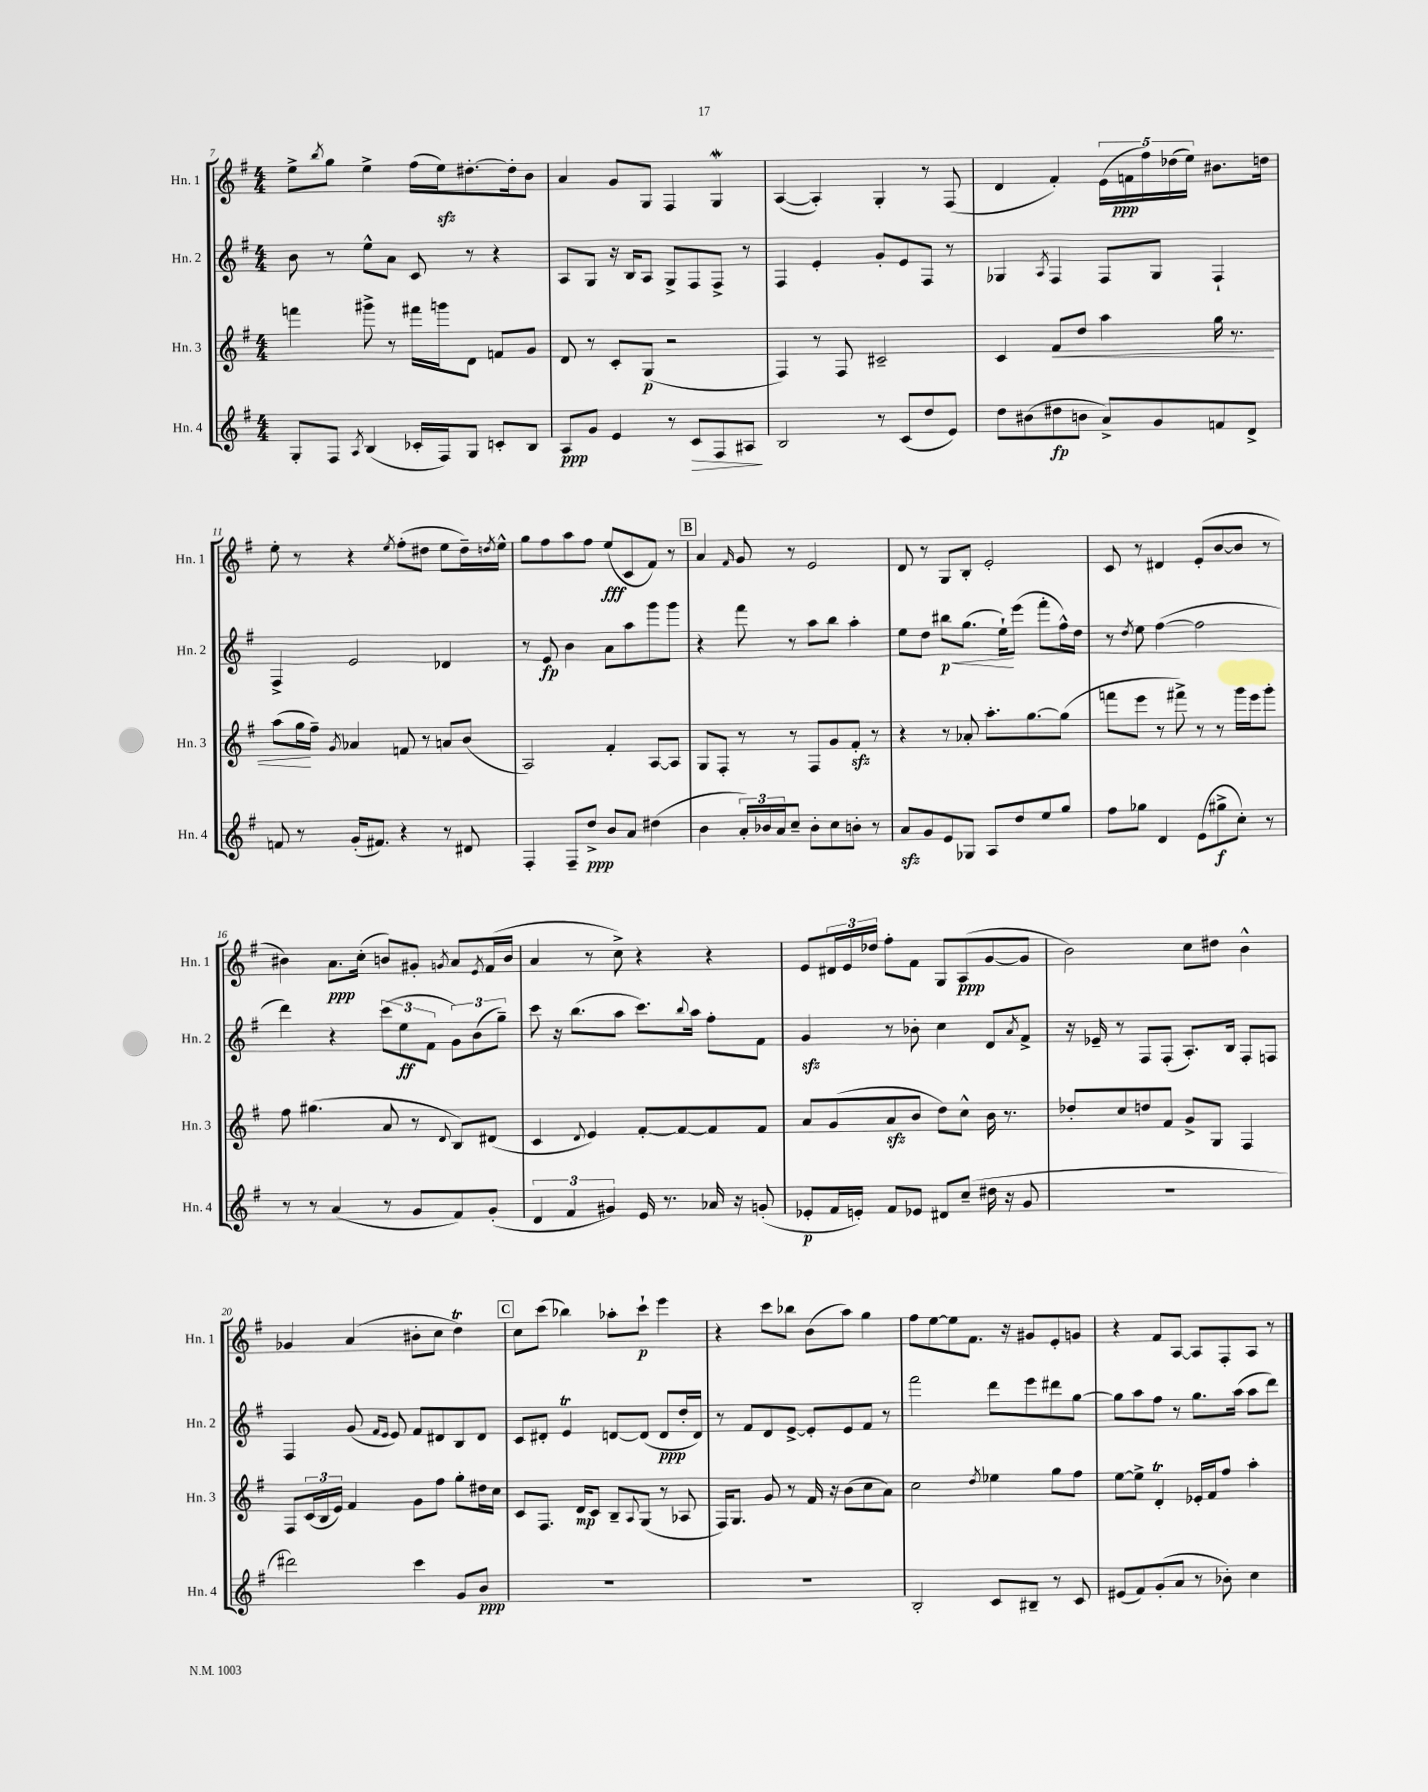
<<
\new StaffGroup <<
\new Staff = "s0" \with { instrumentName = "Hn. 1" shortInstrumentName = "Hn. 1" } {
    \clef treble \key g \major \numericTimeSignature \time 4/4
    e''8-> \acciaccatura { b''8 } g''8 e''4-> fis''16( e''16\sfz) dis''8.~-. dis''16-. b'8 |
    a'4 g'8 g8 fis4 g4\mordent |
    a4~( a4-.) g4-. r8 fis8( |
    d'4 fis'4-.) \tuplet 5/4 { e'16( f'16\ppp fis''16) des''16( e''16) } bis'8. d''16 |
    e''8-. r8 r4 \acciaccatura { e''8 } fis''8-.( dis''8 e''8 dis''16--) \acciaccatura { d''8 } e''16-^ |
    g''8 fis''8 a''8 fis''8 e''8\fff( c'8 fis'8) r8 |
    \mark \markup { \box "B" } a'4 \grace { fis'16 } g'8 r8 e'2 |
    d'8 r8 g8 b8-. e'2-. |
    c'8 r8 dis'4 e'8-.( b'8~ b'8 r8 |
    bis'4) a'8.\ppp c''16-.( b'8) gis'8-. \acciaccatura { g'8 } a'8 \acciaccatura { e'8 } fis'16( b'16 |
    a'4 r8 c''8->) r4 r4 |
    e'8 \tuplet 3/2 { dis'16 e'16 des''16 } fis''8-. fis'8 g8 a8\ppp( g'8~ g'8 |
    b'2) c''8 dis''8 b'4-^ |
    ges'4 a'4( bis'8-. c''8 d''4\trill) |
    \mark \markup { \box "C" } c''8 c'''8( bes''4) aes''8-. c'''8-!\p e'''4 |
    r4 c'''8 bes''8 b'8( a''8) g''4 |
    fis''8 e''8~ e''8 fis'8. r16 gis'8 e'8-. g'8 |
    r4 fis'8 a8~ a8 fis8-. a8 r8 \bar "|." |
}
\new Staff = "s1" \with { instrumentName = "Hn. 2" shortInstrumentName = "Hn. 2" } {
    \clef treble \key g \major \numericTimeSignature \time 4/4
    b'8 r8 e''8-^ a'8 c'8 r8 r4 |
    a8 g8 r16 b16 a8 g8-> fis8 fis8-> r8 |
    fis4 e'4-. g'8-. e'8 fis8 r8 |
    ges4 \acciaccatura { a8 } fis4 fis8 ges8 fis4-! |
    fis4-> e'2 des'4 |
    r8 e'8\fp b'4 a'8 a''8 g'''8 g'''8 |
    \mark \markup { \box "B" } r4 fis'''8 r8 a''8 b''8 a''4-. |
    e''8 d''8 bis''8\p\< g''8.( e''16-!\!) e'''8( fis'''8-. fis''16-^) d''16 |
    r8 \acciaccatura { d''8 } e''8 fis''4~( fis''2 |
    d'''4) r4 \tuplet 3/2 { c'''8( e''8\ff fis'8 } \tuplet 3/2 { g'8) b'8( g''8--) } |
    c'''8 r16 b''8.( a''8 c'''8.) \appoggiatura { b''8 } a''16 fis''8-. fis'8 |
    g'4\sfz r8 bes'8-. c''4 d'8 \acciaccatura { a'8 } fis'8-> |
    r16 ees'16-- r8 fis8 fis8-.( a8.-.) b16 fis8-. f8 |
    fis4 g'8( \grace { fis'16 e'16 } e'8) fis'8 dis'8 b8 dis'8 |
    \mark \markup { \box "C" } c'8 dis'8-. e'4\trill d'8~ d'8( d'8\ppp d''16-. d'16) |
    r8 fis'8 d'8 e'8~-> e'8-. e'8 fis'8 r8 |
    fis'''2 d'''8 e'''8 dis'''8 g''8~ |
    g''8 a''8 fis''8 r8 g''8. a''16( a''8 d'''8) \bar "|." |
}
\new Staff = "s2" \with { instrumentName = "Hn. 3" shortInstrumentName = "Hn. 3" } {
    \clef treble \key g \major \numericTimeSignature \time 4/4
    f'''4 gis'''8-> r8 fis'''16 g'''16 d'8 f'8 g'8 |
    d'8 r8 c'8-. g8\p( r2 |
    fis4) r8 fis8 cis'2-- |
    c'4 fis'8\< d''8 a''4 g''16 r8. |
    a''8( g''16\! fis''16--) \acciaccatura { g'8 } aes'4 f'8 r8 a'8 b'8( |
    a2) fis'4-. a8~ a8 |
    \mark \markup { \box "B" } g8 fis8-. r8 r8 fis8 g'8 fis'8-.\sfz r8 |
    r4 r8 aes'8-. a''8.-. g''8.~ g''8( |
    f'''8 e'''8 r8 fis'''8->) r8 r8 g'''16 e'''16 g'''8-. |
    fis''8 gis''4.( a'8 r8 \appoggiatura { d'8 } b8) dis'8( |
    c'4 \appoggiatura { d'8 } e'4) fis'8~-. fis'8~ fis'8 fis'8 |
    a'8 g'8( a'8\sfz b'8 d''8) c''8-^ b'16 r8. |
    des''8-. c''8 d''8 fis'8 g'8-> g8 fis4 |
    fis8 \tuplet 3/2 { c'16( b16 e'16) } fis'4 g'8 fis''8 g''8-. dis''16 c''16 |
    \mark \markup { \box "C" } c'8 fis8. d'16\mp c'8 b8-- \appoggiatura { a8 } g8( r8 aes8 |
    fis16) g8. g'8 r8 fis'16 r16 b'8( c''8 a'8) |
    c''2 \acciaccatura { d''8 } ees''4 g''8 fis''8 |
    e''8~ e''8-> d'4-.\trill ees'16-. fis'16 fis''8 a''4-. \bar "|." |
}
\new Staff = "s3" \with { instrumentName = "Hn. 4" shortInstrumentName = "Hn. 4" } {
    \clef treble \key g \major \numericTimeSignature \time 4/4
    g8-. fis8 \acciaccatura { a8 } b4( ces'16-. fis16) g8 c'8-. b8 |
    a8\ppp g'8 e'4 r8 c'8\> fis8 ais8\! |
    b2 r8 c'8( d''8 e'8) |
    d''8 bis'8( dis''8\fp b'8 a'8->) g'8 f'8 d'8-> |
    f'8 r8 g'16-.( fis'8.) r4 r8 dis'8 |
    fis4-. fis8-- d''8->\ppp b'8 a'8 dis''4( |
    \mark \markup { \box "B" } b'4 \tuplet 3/2 { a'16-.) bes'16 a'16 } c''8-- bes'8-. c''8 b'8-. r8 |
    a'8\sfz g'8 e'8 ges8 a8 d''8 e''8 g''8 |
    fis''8 ges''8 d'4 e'8( gis''8->\f c''8-.) r8 |
    r8 r8 a'4( r8 g'8 fis'8) g'8-.( |
    \tuplet 3/2 { d'4 fis'4 gis'4) } e'16 r8. aes'16 r16 g'8-.( |
    ees'8-.\p fis'16 e'16-.) fis'8 ees'8 dis'8 c''8--( dis''16 r16 g'8 |
    R1 |
    dis'''2) c'''4 g'8 b'8\ppp |
    \mark \markup { \box "C" } R1 |
    R1 |
    b2-. c'8 bis8-- r8 c'8 |
    eis'8( fis'8) g'8-.( a'8 r8 bes'8-.) c''4 \bar "|." |
}
>>
>>
\layout { \context { \Score currentBarNumber = #7 } }
